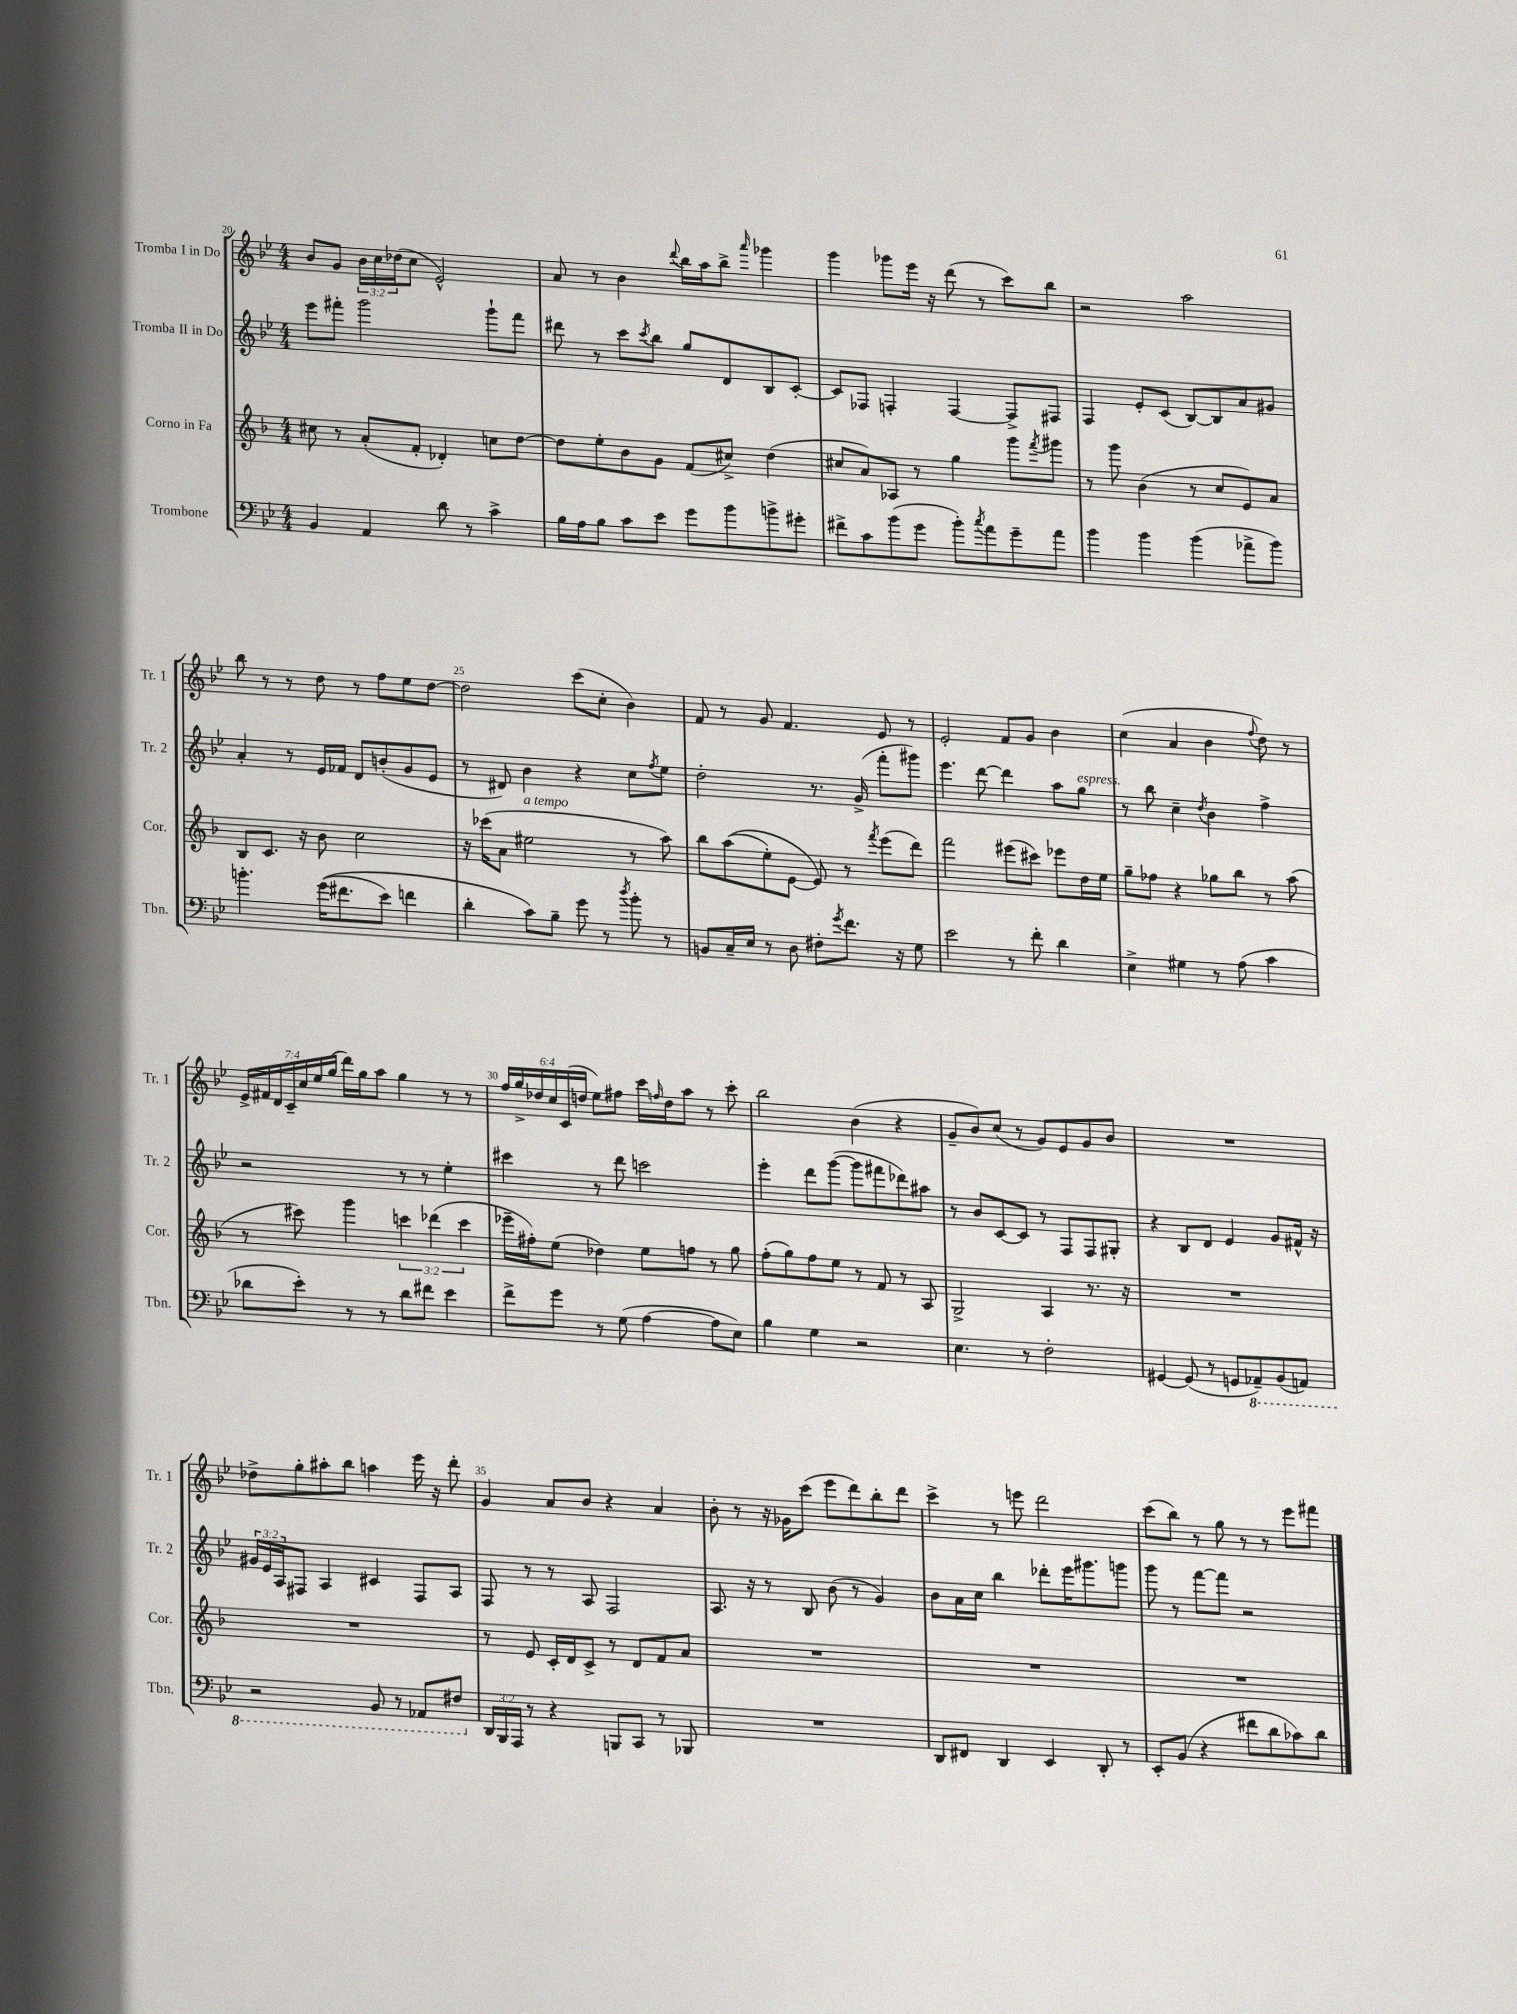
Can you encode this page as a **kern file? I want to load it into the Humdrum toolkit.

**kern	**kern	**kern	**kern
*staff4	*staff3	*staff2	*staff1
*clefF4	*clefG2	*clefG2	*clefG2
*k[b-e-]	*k[b-]	*k[b-e-]	*k[b-e-]
*M4/4	*M4/4	*M4/4	*M4/4
4BB-/	8cc#\	8eee-\L	8b-/L
.	8r	8fff#'\J	8g/J
4AA/	(8a'/L	2ggg\	24b-\LL
.	.	.	24cc\
.	.	.	(24dd-\J
.	8f'/J	.	8cc\J
8d\	4d-'/)	.	2e-^^/)
8r	.	.	.
4c^\	8cc\L	8ggg`\L	.
.	[8dd\J	8fff#\J	.
=	=	=	=
16B-\LL	8dd\]L	8ddd#\	8a/
16A\J	.	.	.
8B-\J	8ee'\	8r	8r
8c\L	8b-\	8ccc\L	4b-\
.	.	8qccc/	.
8e-\J	8g\J	8bb-\J	.
.	.	.	8qqddd/
8g\L	(8f/L	8gg/L	16bb-\LL
.	.	.	16aa\J
8b-\	8cc#^/J)	8d/	8bb-^\J
.	.	.	16qqaaa/
8b^\	(4dd\	8B-/	4ggg-\
8g#'\J	.	[8c'/J	.
=	=	=	=
8f#^\L	8cc#/L	8c/]L	4ggg\
8c\	8a/)	8F-/J	.
(8b-\	8A-/J	4F'/	8ggg-\L
8g\J	8r	.	16eee-\Jk
.	.	.	16r
8b-'\L)	4gg\	[4F/	(8ddd\
8qcc/	.	.	.
8a\	.	.	8r
8g~\	8ggg\L	8F^/]L	8ccc\L)
.	8qfff/	.	.
8a\J	8ggg#\J	8F#/J	8bb-\J
=	=	=	=
4b-\	8r	4F/	2r
.	8ggg\	.	.
4b-\	(4b-\	8e-'/L	.
.	.	(8c/J	.
(4b-\	8r	[8B-/L)	2aa\
.	8cc/L	8B-/]	.
8a-^\L	8e/)	8a/	.
8b-\J)	8a/J	8g#/J	.
=	=	=	=
4.b'\	8B-/L	4a'/	8bb-\
.	8.c/J	.	8r
.	.	8r	8r
.	16r	.	.
&((16g\LK	8b-\	16e-/LL	8dd\
8.f#\	.	16f-/JJ	.
.	2cc\	8d/L	8r
8e-\J)	.	(8b'/	8ff\L
4f\	.	8g/	8ee-\
.	.	8e-/J	[8dd\J
=	=	=	=
4d'\	16r	8r	2dd\]
.	(16ccc-\LK	.	.
.	8a\J	8d#/)	.
8c\L&)	2ee#\	4b-\	.
8B-~\J	.	.	.
8g\	.	4r	(8ccc\L
8r	.	.	8cc'\J
8qdd/	.	.	.
8b-'\	8r	8cc\L	4b-\)
.	.	8qff/	.
8r	8aa\)	8ee-\J	.
=	=	=	=
8BB/L	8bb-\L	2dd'\	8f/
16C~/L	&((8aa\	.	8r
16E-/JJ	.	.	.
8r	8ee'\)	.	8g/
8D\	[8e\J	.	4.f/
8F#'\L	8e/]&)	8.r	.
8qg/	.	.	.
8.f\J	8r	.	.
.	.	(16g^/	.
.	8qfff/	.	.
.	(8eee\L	8fff'\L	8e-/
16r	.	.	.
8G\	8ddd\J)	8ggg#\J)	8r
=	=	=	=
2e-\	2fff\	4.eee-\	2e-'/
.	.	[8ddd\	.
8r	(8eee#\L	4ddd\]	8f/L
8f'\	8ccc#\J)	.	8g/J
4d\	8eee-\L	8aa\L	4b-\
.	16dd\L	8gg\J	.
.	16ee\JJ	.	.
=	=	=	=
4E-^\	8gg~\L	8r	(4cc\
.	8ff-\J	8bb-\	.
4G#\	4r	4cc~\	4a/
.	.	8qdd/	.
8r	8gg-\L	4b-\	4b-\
(8A\	8bb-\J	.	.
.	.	.	8qqff/
4c\	8r	4ff^\	8dd\)
.	(8aa\	.	8r
=	=	=	=
8d-\L	8r	2r	28e-^/LL
.	.	.	28f#/
.	.	.	28d/
.	.	.	28c~/
8e-'\J)	8ccc#\)	.	.
.	.	.	28cc/
.	.	.	28ee-/
.	.	.	(28gg/JJ
8r	4ggg\	.	16ddd\LL)
.	.	.	16gg\J
8r	.	.	8aa\J
8d-\L	6ccc\	8r	4gg\
8f#\J	.	8r	.
.	(6ddd-\	.	.
4e-\	.	4ee-'\	8r
.	6ccc\	.	.
.	.	.	8r
=	=	=	=
8f^\L	16eee-~\LL	4ccc#\	24ff/LL
.	.	.	24gg^/
.	16ff#'\J)	.	.
.	.	.	24dd-/
8g\J	(8ee\J	.	24cc/
.	.	.	(24c/
.	.	.	24dd/JJ
8r	4dd-\)	8r	8ee-\L)
(8G\	.	8ddd\	8ff#\J
[4A\	8ee\L	2ccc\	16ccc\LL
.	.	.	16qqff/
.	.	.	16dd\J
.	8ff\J	.	8aa\J
8A\]L	8r	.	8r
8E-\J)	8gg\	.	8ccc'\
=	=	=	=
4B-\	(8ff'\L	4eee-'\	2bb-\
.	8gg\)	.	.
4G\	8ff\	8ddd\L	.
.	8ee\J	([8ggg\J	.
2r	8r	8ggg\]L	(4b-\
.	8f/	8fff#\	.
.	8r	8ddd-\)	4r
.	8A/	8aa#\J	.
=	=	=	=
4.E-\	2G^/	8r	8g~/L
.	.	8b-/L	8b-/)
.	.	[8c/	(8cc/J
8r	.	8c/]J	8r
2F'\	4A/	8r	8g/L)
.	.	8F/L	8e-/
.	8.r	8F/	8g/
.	.	8G#'/J	8b-/J
.	16r	.	.
=	=	=	=
[4GG#/	1r	4r	1r
(8GG#/]	.	8B-/L	.
8r	.	8d/J	.
8GG/L	.	4e-/	.
8AAA-~/)	.	.	.
(8BBB-/	.	8g/L	.
8AAA/J)	.	16f#^^/Jk	.
.	.	16r	.
=	=	=	=
2r	1r	24g#/LL	8dd-^\L
.	.	24e-/	.
.	.	24A/J	.
.	.	8F#/J	8gg'\
.	.	4A/	8aa#'\
.	.	.	8bb-\J
8BBB-/	.	4c#/	4aa\
8r	.	.	.
8AAA-/L	.	8F#/L	16eee-\
.	.	.	16r
8FF#/J	.	8A/J	8ddd'\
=	=	=	=
24DD/LL	8r	8F/	4g/
24BBB-/	.	.	.
24AAA/JJ	.	.	.
8r	8e/	8r	.
4r	16c'/LL	8r	8a/L
.	16d/J	.	.
.	8c^/J	8A/	8b-/J
8BBB/L	8r	2F/	4r
8CC/J	8d/L	.	.
8r	8f/	.	4a/
8BBB-/	8a/J	.	.
=	=	=	=
1r	1r	8.A/	8b-'\
.	.	.	8r
.	.	16r	.
.	.	8r	16r
.	.	.	16g-\LK
.	.	8B-/	(8ccc\J
.	.	(8b-\	8eee-\L
.	.	8r	8ddd\)
.	.	4g/)	8bb-'\
.	.	.	8ddd\J
=	=	=	=
8DD/L	1r	8b-\L	4ccc^\
8FF#/J	.	16a\L	.
.	.	16cc\JJ	.
4DD/	.	4bb-\	8r
.	.	.	8eee\
4EE-/	.	8ddd-'\L	2ddd\
.	.	16eee-\K	.
.	.	8.ggg#\	.
8DD'/	.	.	.
8r	.	8ggg\J	.
=	=	=	=
8EE-'/L	1r	8ggg\	(8ccc\L
(8BB-/J	.	8r	8bb-\J)
4r	.	[8fff\L	8r
.	.	8fff\]J	8gg\
8f#\L	.	2r	8r
8d\	.	.	8r
8c-\)	.	.	8eee-\L
8d\J	.	.	8fff#\J
==	==	==	==
*-	*-	*-	*-
